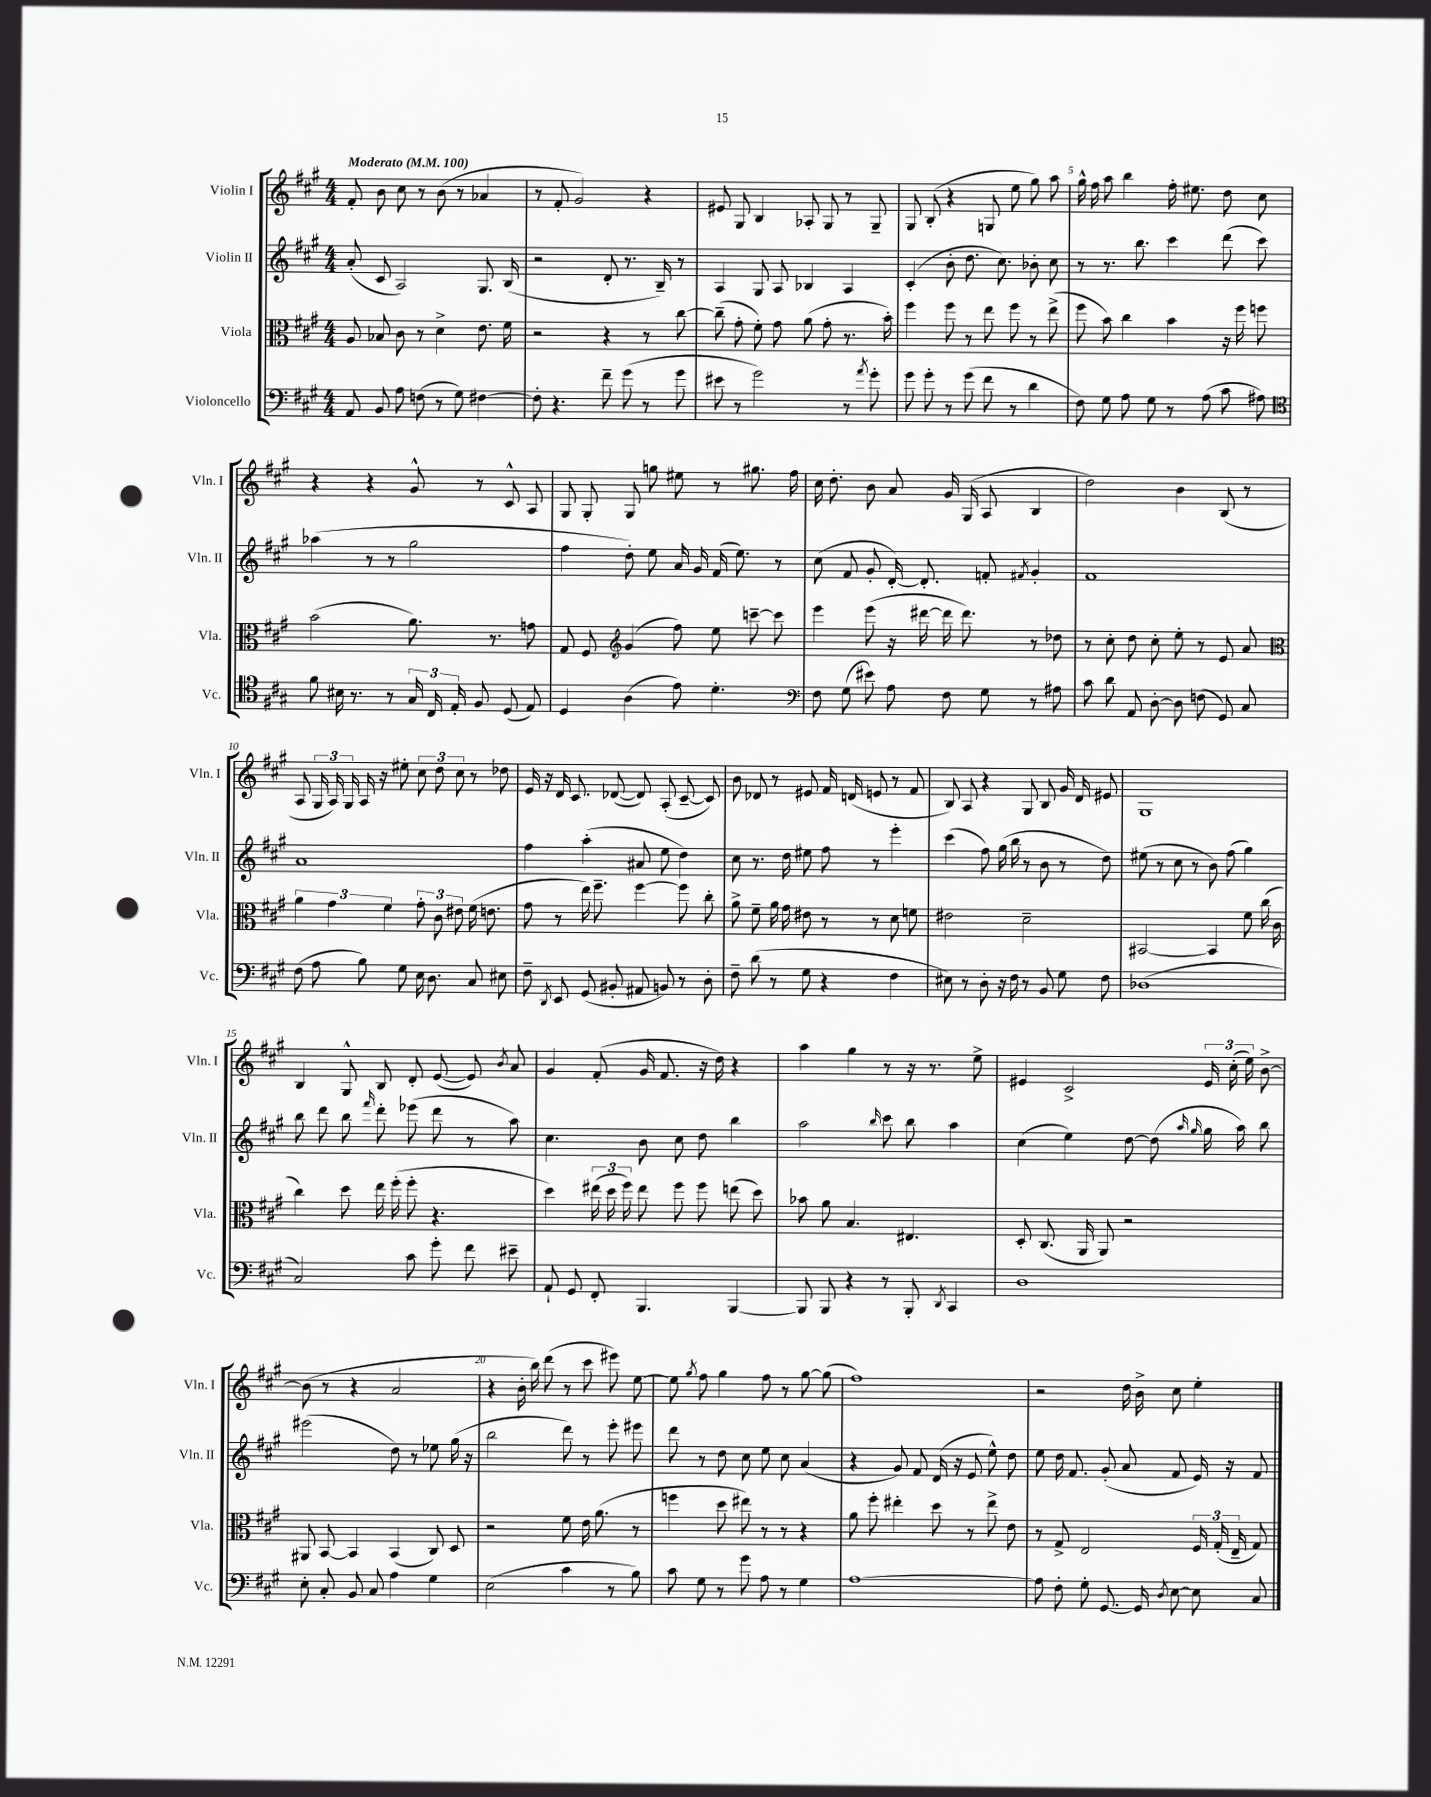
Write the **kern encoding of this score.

**kern	**kern	**kern	**kern
*staff4	*staff3	*staff2	*staff1
*clefF4	*clefC3	*clefG2	*clefG2
*k[f#c#g#]	*k[f#c#g#]	*k[f#c#g#]	*k[f#c#g#]
*M4/4	*M4/4	*M4/4	*M4/4
*MM100	*MM100	*MM100	*MM100
8AA/	8A/	(8a'/	8f#'/
8BB/	8B-/	8c#/	8b\
8A\	8c#\	2A/)	8cc#\
(8F\	8r	.	8r
8r	4d^\	.	(8b\
8G#\)	.	.	8r
[4F#\	8.e\	8.G#/	4a-/
.	16f#\	(16B/	.
=	=	=	=
8F#'\]	2r	2r	8r
4.r	.	.	8f#'/
.	.	.	2g#/)
8f#~\	4r	8d'/	.
(8g#\	.	8.r	.
8r	8r	.	4r
.	.	16B~/)	.
8g#\	[8cc#\	8r	.
=	=	=	=
8e#\	(8cc#~\]	4A/	8e#/
8r	8g#'\	.	8G#/
2g#\)	8f#'\)	8G#/	4B/
.	8g#\	8A/	.
.	(8a\	4B-/	8A-'/
.	8g#'\	.	8G#/
8r	8.r	4A/	8r
8qa/	.	.	.
8g#'\	.	.	8G#~/
.	16b'\)	.	.
=	=	=	=
8g#\	4ff#\	(4c#'/	8G#/
8g#'\	.	.	(8B'/
8r	8ff#\	8b'\	4r
(8g#\	8r	8.dd\	.
8f#\	8ee\	.	8G/
.	.	8.cc#\)	.
8r	8ff#\	.	8ee\
4d\	8r	8b-'\	8gg#\)
.	(8ee^\	8cc#\	8aa\
=	=	=	=
8F#\)	8ff#\	8r	16gg#^^\
.	.	.	16ff#\
8G#\	8b\)	8.r	8aa\
8A\	4cc#\	.	4bb\
.	.	8.bb\	.
8G#\	.	.	.
8r	4b\	4ccc#\	16ff#'\
.	.	.	8.ee#\
(8A\	.	.	.
8c#\	16r	(8ddd\	8dd\
.	16ff#\	.	.
8A#\)	8ff\	8ccc#\)	8cc#\
=	=	=	=
*clefC4	*	*	*
8f#\	(2b\	(4aa-\	4r
16B#\	.	.	.
8.r	.	.	.
.	.	8r	4r
8r	.	8r	.
24G#/	8.a\)	2gg#\	8g#^^/
24C#/	.	.	.
24E'/	.	.	.
8F#/	.	.	8r
.	8.r	.	.
(8D/	.	.	8c#^^/
8E/)	8g\	.	8A/
=	=	=	=
4D/	8G#/	4ff#\	8G#/
.	8F#/	.	8G#'/
*	*clefG2	*	*
(4A\	(4g#/	8dd'\)	8G#/
.	.	8ee\	8gg\
8e\)	8ff#\)	16a/	8ee#\
.	.	16g#/	.
4.d'\	8ee\	(16f#/	8r
.	.	8.ee\)	.
.	[8ccc~\	.	8.gg#\
.	8ccc\]	8r	.
.	.	.	16ff#\
=	=	=	=
*clefF4	*	*	*
8F#\	4eee\	(8cc#\	16cc#\
.	.	.	8.dd'\
(8G#\	.	8f#/	.
8e#\)	(8eee\	8g#'/	8b\
8A\	16r	[16d'/)	8a/
.	[16ddd#\	8.d'/]	.
8F#\	16ddd#\]	.	16g#/
.	8.ddd#\)	.	(16G#/
8G#\	.	8f'/	8A/
.	.	8qf#/	.
8r	8r	4g#'/	4B/
8A#\	8dd-\	.	.
=	=	=	=
8c#\	8r	1f#	2dd\)
8d\	8cc#'\	.	.
8AA/	8dd\	.	.
[8D'\	8cc#'\	.	.
8D\]	8ee'\	.	4b\
(8F\	8r	.	.
8GG#/)	8e/	.	(8B/
8C#/	8a/	.	8r
=	=	=	=
*	*clefC3	*	*
(8F#\	6a\	1a	8A/
8A\	.	.	24G#/
.	6g#\	.	24A/)
.	.	.	24G#/
8B\)	.	.	16A/
.	.	.	16r
.	6f#\	.	.
8G#\	.	.	8ee#'\
16E\	12g#'\	.	12cc#\
8.D\	.	.	.
.	12c#\	.	12dd\
.	12e#\	.	12cc#\
8C#/	(16f#\	.	8r
.	8.e\	.	.
8E#\	.	.	8dd-\
=	=	=	=
8F#~\	8g#\	4ff#\	16e/
.	.	.	16r
8qDD/	.	.	.
8EE/	8r	.	16d/
.	.	.	8.c#/
(8GG#/	16ee\)	(4aa'\	.
.	8.ff#~\	.	.
8BB#'/	.	.	([8d-/
8AA#/	[4ff#\	8a#/	8d-/])
8BB/)	.	8ee\	(8A'/
8r	8ff#\]	4dd\)	[8c#~/
8D'\	8cc#'\	.	8c#/])
=	=	=	=
8F#~\	8a^\	8cc#\	8b\
(8d\	8f#~\	8.r	8d-/
8r	16a\	.	8r
.	16g#\	16dd\	.
8G#\	8e#\	8ee#\	8e#/
4r	8r	8ff#\	16f#/
.	.	.	(16d/
.	8r	8r	8e/
4F#\	8d\	4eee'\	8r
.	8f\	.	8f#/
=	=	=	=
8E#\)	2e#\	(4ccc#\	8B/)
8r	.	.	8A/
8D'\	.	8ff#\)	4r
16r	.	(16gg#\	.
16F#\	.	16bb\	.
8r	2d~\	8r	8G#/
8BB/	.	8b\	8B/
8G#\	.	8r	16g#/
.	.	.	16d/
8F#\	.	8dd\)	8e#/
=	=	=	=
(1D-	[2BB#/	(8ee#\	1G#
.	.	8r	.
.	.	8cc#\	.
.	.	8r	.
.	4BB#/]	8b\)	.
.	.	(8ff#\	.
.	8f#\	4gg#\)	.
.	(16cc#\	.	.
.	16c#\	.	.
=	=	=	=
2C#/)	4cc#\)	8bb\	4B/
.	.	8ddd\	.
.	8dd\	8bb\	8G#^^/
.	.	16qqfff#/	.
.	16ee\	8ddd'\	8B/
.	(16ff#'\	.	.
8c#\	8ff#'\	(8eee-\	8d'/
8g#'\	4.r	8ddd\	([8e/
8f#\	.	8r	8e/])
.	.	.	8qb/
8e#~\	.	8aa\)	8a/
=	=	=	=
8AA`/	4dd\)	4.cc#\	4g#/
8GG#/	.	.	.
8FF#'/	(24ee#\	.	(8f#'/
.	24dd\	.	.
.	24ff#\)	.	.
4.BBB/	8ee#\	8b\	16g#/
.	.	.	8.f#/
.	8ff#\	8cc#\	.
.	8ff#\	8dd\	16r
.	.	.	16dd\)
[4BBB/	(8ee\	4bb\	4r
.	8dd\)	.	.
=	=	=	=
8BBB/]	8b-\	2aa\	4aa\
8BBB/	8a\	.	.
4r	4.B/	.	4gg#\
.	.	16qqbb/	.
8r	.	8ccc#\	8r
8BBB'/	4.E#/	8bb\	16r
.	.	.	8.r
8qDD/	.	.	.
4CC#/	.	4aa\	.
.	.	.	8ee^\
=	=	=	=
1D	8D'/	(4cc#\	4e#/
.	(8.C#/	.	.
.	.	4ee\)	2c#^/
.	16AA/	.	.
.	8AA/)	.	.
.	2r	[8dd\	.
.	.	(8dd\]	.
.	.	16qqaa/	.
.	.	16qqgg#/	.
.	.	16gg#\	24e#/
.	.	.	(24cc#'\
.	.	16aa\)	.
.	.	.	24ee\)
.	.	8bb\	[8b^\
=	=	=	=
8E'\	8AA#/	(2eee#\	(8b\]
8C#'/	[8BB/	.	8r
8BB/	4BB/]	.	4r
8C#/	.	.	.
4A\	(4BB/	8dd\)	2a/
.	.	8r	.
4G#\	8C#/)	8ee-\	.
.	8D/	(16gg#\	.
.	.	16r	.
=	=	=	=
(2E\	2r	2bb\	4r
.	.	.	16b'\
.	.	.	16bb\)
.	.	.	(8ddd\
4c#\	8f#\	8ddd\)	8r
.	16e\	8r	8ccc#\
.	(8.a\	.	.
8r	.	8eee'\	8eee#\)
8B\)	8r	8eee#\	[8ee\
=	=	=	=
8c#\	4ff\	8ddd\	8ee\]
.	.	.	8qgg#/
8G#\	.	8r	8ff#\
8r	8dd\	8dd\	4gg#\
8g#\	8ee#\)	8cc#\	.
8A\	8r	8ee\	8ff#\
8r	8r	8cc#\	8r
4G#\	4r	(4a/	[8gg#\
.	.	.	(8gg#\]
=	=	=	=
[1A	8a\	4r	1ff#)
.	8ff#'\	.	.
.	4ee#'\	8g#/)	.
.	.	8f#/	.
.	8dd\	(16d/	.
.	.	16r	.
.	8r	8e/	.
.	8ee#^\	8ee^^\)	.
.	8e\	8dd\	.
=	=	=	=
8A\]	8r	8ee\	2r
8F#'\	8G#^/	16dd\	.
.	.	8.f#/	.
8G#'\	2E/	.	.
[8.GG#/	.	(8g#'/	.
.	.	8a/	16dd\
16GG#/]	.	.	16b^\
8qD/	.	.	.
[8E\	.	8f#/	8cc#\
8E\]	24F#/	16e/)	4ee'\
.	(24G#'/	.	.
.	.	16r	.
.	24E~/	.	.
8C#/	8G#/)	8f#/	.
==	==	==	==
*-	*-	*-	*-
